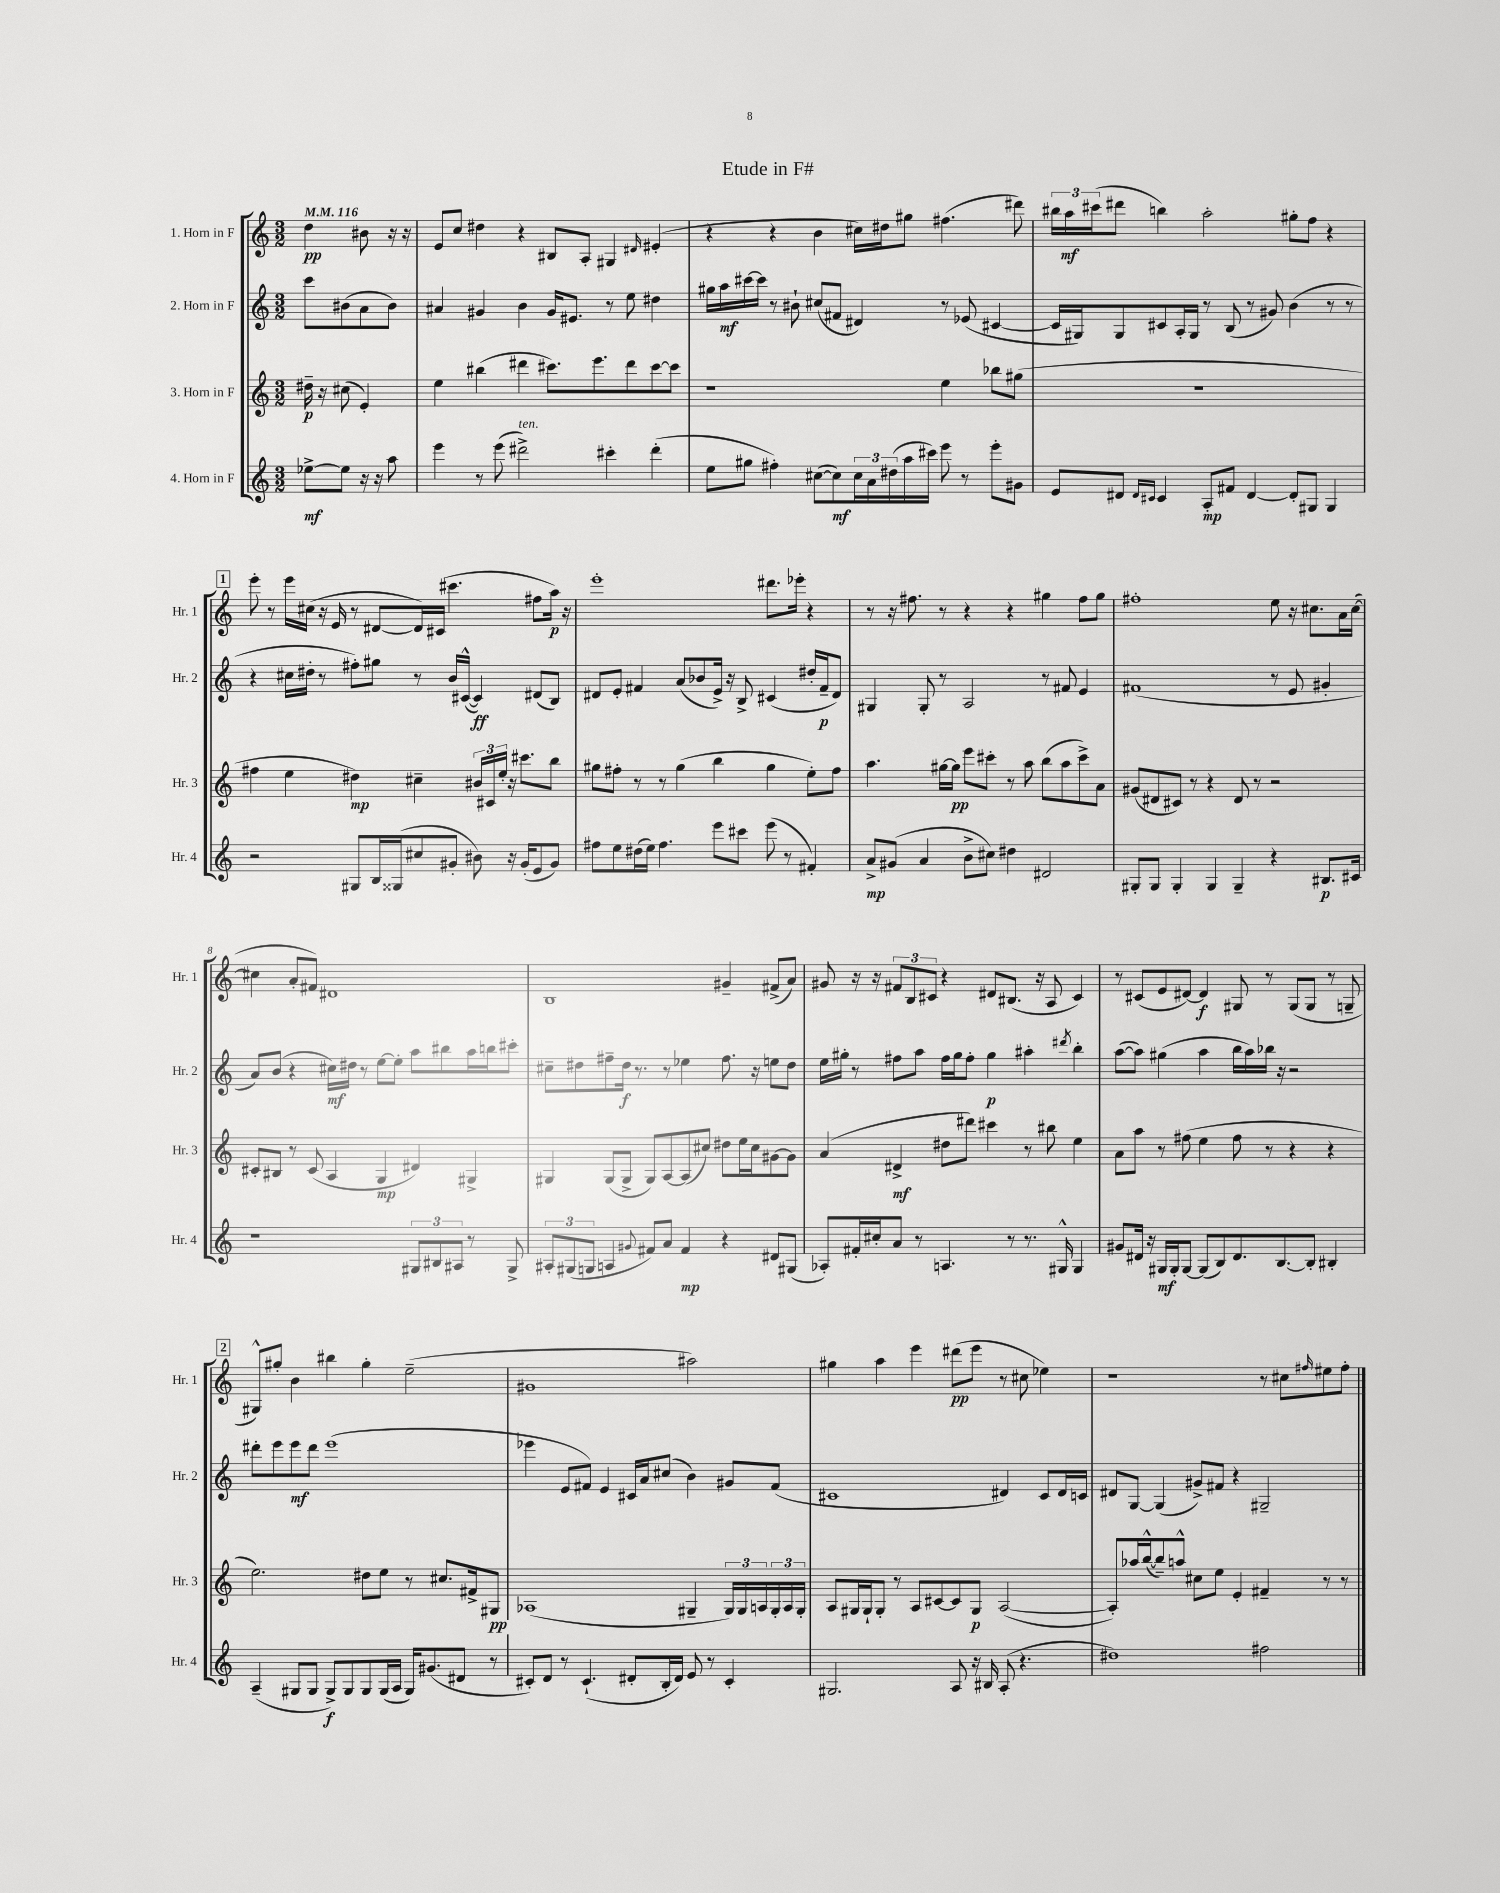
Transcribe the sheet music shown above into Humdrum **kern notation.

**kern	**dynam	**kern	**dynam	**kern	**dynam	**kern	**dynam
*part4	*part4	*part3	*part3	*part2	*part2	*part1	*part1
*staff4	*staff4	*staff3	*staff3	*staff2	*staff2	*staff1	*staff1
*I"4. Horn in F	*	*I"3. Horn in F	*	*I"2. Horn in F	*	*I"1. Horn in F	*
*I'Hr. 4	*	*I'Hr. 3	*	*I'Hr. 2	*	*I'Hr. 1	*
*clefG2	*	*clefG2	*	*clefG2	*	*clefG2	*
*k[]	*	*k[]	*	*k[]	*	*k[]	*
*M3/2	*	*M3/2	*	*M3/2	*	*M3/2	*
*MM116	*	*MM116	*	*MM116	*	*MM116	*
=	=	=	=	=	=	=	=
[8ee-X^\L	mf	16dd#X~\	p	8ccc\L	.	4dd\	pp
.	.	16r	.	.	.	.	.
8ee-\J]	.	(8cc#X\	.	(8b#X\	.	.	.
16r	.	4e'/)	.	8a\	.	8b#X\	.
16r	.	.	.	.	.	.	.
8aa\	.	.	.	8b#\J)	.	16r	.
.	.	.	.	.	.	16r	.
=1	=1	=1	=1	=1	=1	=1	=1
4eee\	.	4ee\	.	4a#X/	.	8e/L	.
.	.	.	.	.	.	8cc/J	.
8r	.	(4bb#X\	.	4g#X/	.	4dd#X\	.
(8eee\	.	.	.	.	.	.	.
!LO:TX:a:i:t=ten.	!	!	!	!	!	!	!
2ddd#X^\)	.	4ddd#X\	.	4b\	.	4r	.
.	.	8.ccc#X\L)	.	16g#/KL	.	8B#X/L	.
.	.	.	.	8.e#X/J	.	.	.
.	.	.	.	.	.	8A'/J	.
.	.	8.eee\	.	.	.	.	.
4ccc#X'\	.	.	.	8r	.	4G#X/	.
.	.	8ddd#\	.	8ee\	.	.	.
.	.	.	.	.	.	16qqd#X/	.
(4ddd#'\	.	[8ccc#\	.	4dd#X\	.	(4e#X'/	.
.	.	8ccc#\J]	.	.	.	.	.
=2	=2	=2	=2	=2	=2	=2	=2
8ee\L	.	1r	.	16gg#X\LL	.	4r	.
.	.	.	.	16aa\	mf	.	.
8gg#X\J	.	.	.	[16ccc#X\	.	.	.
.	.	.	.	16ccc#\JJ]	.	.	.
4ff#X'\)	.	.	.	8r	.	4r	.
.	.	.	.	8b#X`\	.	.	.
([8cc#X\L	.	.	.	(8cc#X/L	.	4b\	.
8cc#\])	mf	.	.	8f#X/J	.	.	.
24cc#\L	.	.	.	4d#X/)	.	16cc#X\LL)	.
24a\	.	.	.	.	.	.	.
.	.	.	.	.	.	16dd#X\J	.
(24dd#X\	.	.	.	.	.	.	.
16aa\	.	.	.	.	.	8gg#X\J	.
16ccc#X\JJ)	.	.	.	.	.	.	.
8eee\	.	4ee\	.	8r	.	(4.ff#X\	.
8r	.	.	.	(8e-X/	.	.	.
8eee'\L	.	8bb-X\L	.	[4c#X/	.	.	.
8g#X\J	.	(8gg#X\J	.	.	.	8ddd#X\)	.
=3	=3	=3	=3	=3	=3	=3	=3
8e/L	.	1.r	.	16c#/LL]	.	24bb#X\LL	.
.	.	.	.	.	.	24aa\	mf
.	.	.	.	16G#X/J)	.	.	.
.	.	.	.	.	.	(24ccc#X\J	.
8d#X/J	.	.	.	8G#/	.	8ddd#X\J	.
16qqd#/LL	.	.	.	.	.	.	.
16qqc#X/JJ	.	.	.	.	.	.	.
4c#/	.	.	.	8c#X/	.	4bbn\)	.
.	.	.	.	16A'/L	.	.	.
.	.	.	.	16G#/JJ	.	.	.
8A'/L	mp	.	.	8r	.	2aa'\	.
8f#X/J	.	.	.	(8B/	.	.	.
[4d#/	.	.	.	8r	.	.	.
.	.	.	.	8g#X/)	.	.	.
8d#'/L]	.	.	.	(4b\	.	8gg#X'\L	.
8G#X/J	.	.	.	.	.	8ff\J	.
4G#/	.	.	.	8r	.	4r	.
.	.	.	.	8r	.	.	.
!!LO:LB:g=z
!!LO:REH:place=s1:t=1
=4	=4	=4	=4	=4	=4	=4	=4
2r	.	4ff#X\	.	4r	.	8eee'\	.
.	.	.	.	.	.	8r	.
.	.	4ee\	.	16cc#X\LL	.	16eee\LL	.
.	.	.	.	16dd#X'\JJ	.	(16cc#X\JJ	.
.	.	.	.	8r	.	16r	.
.	.	.	.	.	.	16e/	.
8G#X/L	.	4dd#X\)	mp	8ff#X'\L)	.	8r	.
16B/L	.	.	.	8gg#X\J	.	[8d#X/L	.
(16G##X/J	.	.	.	.	.	.	.
8cc#X/	.	4cc#X~\	.	8r	.	16d#/L])	.
.	.	.	.	.	.	(16c#X/JJ	.
8g#X'/J	.	.	.	16b/LL	.	4.ccc#X\	.
.	.	.	.	([16c#X^^/JJ	.	.	.
8b#X\)	.	24b#X/LL	.	4c#/])	ff	.	.
.	.	24c#X/	.	.	.	.	.
.	.	24ee'/JJ	.	.	.	.	.
16r	.	16r	.	.	.	.	.
(16g#'/KL	.	8.ccc#X\L	.	.	.	.	.
8e/	.	.	.	(8d#X/L	.	8ff#X\L	.
8g#/J)	.	8bb\J	.	8B/J)	.	16aa\Jk)	p
.	.	.	.	.	.	16r	.
=5	=5	=5	=5	=5	=5	=5	=5
8ff#X\L	.	8gg#X\L	.	8d#X/L	.	1eee'	.
8ee\	.	8ff#X'\J	.	8e'/J	.	.	.
(16dd#X\L	.	8r	.	4f#X/	.	.	.
16ee\JJ)	.	.	.	.	.	.	.
4.ff#\	.	8r	.	.	.	.	.
.	.	(4gg#\	.	(8a/L	.	.	.
.	.	.	.	8b-X/	.	.	.
8eee\L	.	4bb\	.	16e^/Jk)	.	.	.
.	.	.	.	16r	.	.	.
8ccc#X\J	.	.	.	8B^/	.	.	.
(8eee\	.	4gg#\	.	(4c#X/	.	8.ddd#X\L	.
8r	.	.	.	.	.	.	.
.	.	.	.	.	.	16eee-X'\Jk	.
4f#X'/)	.	8ee'\L)	.	16dd#X'/LL	.	4r	.
.	.	.	.	16f#~/J	p	.	.
.	.	8ff#\J	.	8d#/J)	.	.	.
=6	=6	=6	=6	=6	=6	=6	=6
8a^/L	mp	4.aa\	.	4G#X/	.	8r	.
(8g#X/J	.	.	.	.	.	16r	.
.	.	.	.	.	.	8.ff#X\	.
4a/	.	.	.	8G#'/	.	.	.
.	.	[16gg#X\LL	.	8r	.	8r	.
.	.	16gg#\JJ]	pp	.	.	.	.
8b^\L	.	8eee\L	.	2A/	.	4r	.
8cc#X\J)	.	8ccc#X'\J	.	.	.	.	.
4dd#X\	.	8r	.	.	.	4r	.
.	.	8aa\	.	.	.	.	.
2d#X/	.	(8bb\L	.	8r	.	4gg#X\	.
.	.	8aa\	.	8f#X/	.	.	.
.	.	8ccc#^\)	.	4e/	.	8ff#\L	.
.	.	8a\J	.	.	.	8gg#\J	.
=7	=7	=7	=7	=7	=7	=7	=7
8G#X'/L	.	(8g#X/L	.	(1f#X	.	1ff#X'	.
8G#/J	.	8d#X/	.	.	.	.	.
4G#'/	.	8c#X/J)	.	.	.	.	.
.	.	8r	.	.	.	.	.
4G#/	.	4r	.	.	.	.	.
4G#~/	.	8d#/	.	.	.	.	.
.	.	8r	.	.	.	.	.
4r	.	2r	.	8r	.	8ee\	.
.	.	.	.	8e/	.	16r	.
.	.	.	.	.	.	8.cc#X\L	.
8.B#X/L	p	.	.	4g#X'/	.	.	.
.	.	.	.	.	.	16a\L	.
16c#X/Jk	.	.	.	.	.	([16cc#\JJ	.
!!LO:LB:g=z
=8	=8	=8	=8	=8	=8	=8	=8
1r	.	8c#X'/L	.	8a/L)	.	4cc#X\]	.
.	.	8B#X/J	.	(8b/J	.	.	.
.	.	8r	.	4r	.	8a'/L	.
.	.	(8c#/	.	.	.	8f#X/J)	.
.	.	4A/	.	16cc#X\LL)	mf	1d#X	.
.	.	.	.	16dd#X\JJ	.	.	.
.	.	.	.	8r	.	.	.
.	.	4G/	mp	[8ee\L	.	.	.
.	.	.	.	8ee'\J]	.	.	.
12G#X/L	.	4d#X/)	.	8aa\L	.	.	.
12B#X/	.	.	.	.	.	.	.
.	.	.	.	8bb#X\	.	.	.
12A#X/J	.	.	.	.	.	.	.
8r	.	4G#X^/	.	16aa\L	.	.	.
.	.	.	.	16bbn\J	.	.	.
8G#^/	.	.	.	8ccc#X'\J	.	.	.
=9	=9	=9	=9	=9	=9	=9	=9
12A#X'/L	.	4G#X/	.	8cc#X~\L	.	1B	.
(12G#X/	.	.	.	.	.	.	.
.	.	.	.	8dd#X\	.	.	.
12Gn/J	.	.	.	.	.	.	.
4An/	.	(8G#/L	.	8ff#X~\	.	.	.
.	.	8G#^/J	.	16dd#\Jk	f	.	.
.	.	.	.	8.r	.	.	.
8qqg#X/	.	.	.	.	.	.	.
8f#X/L)	.	8G#/L)	.	.	.	.	.
8a/J	.	[8A/	.	8r	.	.	.
4f#/	mp	(8A/]	.	4ee-X\	.	.	.
.	.	8cc#X/J)	.	.	.	.	.
4r	.	8dd#X\L	.	8.ff#\	.	4g#X~/	.
.	.	16ee\L	.	.	.	.	.
.	.	16cc#\J	.	16r	.	.	.
8d#X/L	.	[8g#X\	.	8een\L	.	(8f#X^/L	.
(8G#X/J	.	8g#\J]	.	8dd#\J	.	8a/J)	.
=10	=10	=10	=10	=10	=10	=10	=10
8A-X'/L)	.	(4a/	.	16ee\LL	.	8g#X/	.
.	.	.	.	16gg#X'\JJ	.	.	.
16f#X'/L	.	.	.	8r	.	16r	.
16cc#X'/J	.	.	.	.	.	16r	.
8a/J	.	4d#X^/	mf	8ff#X\L	.	12f#X/L	.
.	.	.	.	.	.	12B/	.
8r	.	.	.	8aa\J	.	.	.
.	.	.	.	.	.	12c#X/J	.
4.An/	.	8dd#X\L	.	16ff#\LL	.	4r	.
.	.	.	.	16gg#\J	.	.	.
.	.	8ddd#X\J)	.	8ff#'\J	.	.	.
.	.	4ccc#X\	.	4gg#\	p	8d#X/L	.
8r	.	.	.	.	.	(8.B#X/J	.
8.r	.	8r	.	4aa#X'\	.	.	.
.	.	.	.	.	.	16r	.
.	.	8bb#X\	.	.	.	8A/	.
16G#X^^/	.	.	.	.	.	.	.
.	.	.	.	8qddd#X/	.	.	.
4G#/	.	4ee\	.	4bb'\	.	4c#/)	.
=11	=11	=11	=11	=11	=11	=11	=11
8g#X/L	.	8a\L	.	([8aa\L	.	8r	.
16d#X/Jk	.	8aa\J	.	8aa\J])	.	(8c#X/L	.
16r	.	.	.	.	.	.	.
16G#X/LL	mf	8r	.	(4gg#X\	.	8e/	.
16G#'/J	.	.	.	.	.	.	.
[8G#/J	.	(8ff#X\	.	.	.	[8d#X/J)	.
(8G#/L]	.	4ee\	.	4aa\	.	4d#/]	f
8B/)	.	.	.	.	.	.	.
8.d#/	.	8ff#\	.	16bb\LL	.	8G#X/	.
.	.	.	.	16aa\)	.	.	.
.	.	8r	.	16bb-X\JJ	.	8r	.
[8.B/	.	.	.	16r	.	.	.
.	.	4r	.	2r	.	(8G#/L	.
8B'/J]	.	.	.	.	.	8G#/J	.
4B#X'/	.	4r	.	.	.	8r	.
.	.	.	.	.	.	8Gn~/	.
!!LO:LB:g=z
!!LO:REH:place=s1:t=2
=12	=12	=12	=12	=12	=12	=12	=12
(4A~/	.	2.ee\)	.	8ddd#X'\L	.	8G#X^^/L)	.
.	.	.	.	8eee\	.	8gg#X'/J	.
8G#X/L	.	.	.	8eee\	mf	4b\	.
8G#/J	.	.	.	8ddd#\J	.	.	.
8G#^/L)	f	.	.	(1eee	.	4bb#X\	.
8G#/	.	.	.	.	.	.	.
8G#/	.	8dd#X\L	.	.	.	4gg#'\	.
(16G#/L	.	8ee\J	.	.	.	.	.
16A/JJ	.	.	.	.	.	.	.
16G#/KL)	.	8r	.	.	.	(2ee~\	.
(8.g#X/	.	.	.	.	.	.	.
.	.	8.cc#X/L	.	.	.	.	.
8d#X/J	.	.	.	.	.	.	.
.	.	16f#X^/k	.	.	.	.	.
8r	.	8G#X/J	pp	.	.	.	.
=13	=13	=13	=13	=13	=13	=13	=13
8c#X'/L)	.	(1A-X	.	4eee-X\	.	1g#X	.
8d/J	.	.	.	.	.	.	.
8r	.	.	.	8e/L	.	.	.
(4.c#`/	.	.	.	8f#X/J)	.	.	.
.	.	.	.	4e/	.	.	.
8d#X'/L	.	.	.	16c#X/LL	.	.	.
.	.	.	.	16a/J	.	.	.
16B'/L	.	.	.	(8cc#X/J	.	.	.
16d#/JJ)	.	.	.	.	.	.	.
8e/	.	4G#X~/	.	4b\)	.	2aa#X\)	.
8r	.	.	.	.	.	.	.
4c#'/	.	24G#/LL)	.	8g#X/L	.	.	.
.	.	24G#/	.	.	.	.	.
.	.	24An/	.	.	.	.	.
.	.	24G#'/	.	(8f#/J	.	.	.
.	.	24A/	.	.	.	.	.
.	.	24G#'/JJ	.	.	.	.	.
=14	=14	=14	=14	=14	=14	=14	=14
2.G#X/	.	8A/L	.	1c#X	.	4gg#X\	.
.	.	16G#X/L	.	.	.	.	.
.	.	16G#`/J	.	.	.	.	.
.	.	8G#'/J	.	.	.	4aa\	.
.	.	8r	.	.	.	.	.
.	.	8A/L	.	.	.	4eee\	.
.	.	[8c#X/	.	.	.	.	.
8A/	.	8c#/]	.	.	.	(8ddd#X\L	pp
16r	.	8G#/J	p	.	.	8eee\J	.
16B#X/	.	.	.	.	.	.	.
(8A'/	.	([2A/	.	4d#X/)	.	8r	.
4.r	.	.	.	.	.	8cc#X\	.
.	.	.	.	8c#/L	.	4ee-X\)	.
.	.	.	.	16d#/L	.	.	.
.	.	.	.	16cn/JJ	.	.	.
=15	=15	=15	=15	=15	=15	=15	=15
1dd#X)	.	8A'/L])	.	8d#X/L	.	1r	.
.	.	16aa-X/L	.	[8G/J	.	.	.
.	.	([16bb^^/J	.	.	.	.	.
.	.	8bb~/])	.	(4G/]	.	.	.
.	.	8aan^^/J	.	.	.	.	.
.	.	8cc#X\L	.	8g#X^/L)	.	.	.
.	.	8ee\J	.	8f#X/J	.	.	.
.	.	4e'/	.	4r	.	.	.
2ff#X\	.	4f#X~/	.	2G#X~/	.	8r	.
.	.	.	.	.	.	8cc#X\L	.
.	.	.	.	.	.	16qqff#X/	.
.	.	8r	.	.	.	8ee#X\	.
.	.	8r	.	.	.	8ff#'\J	.
==	==	==	==	==	==	==	==
*-	*-	*-	*-	*-	*-	*-	*-
